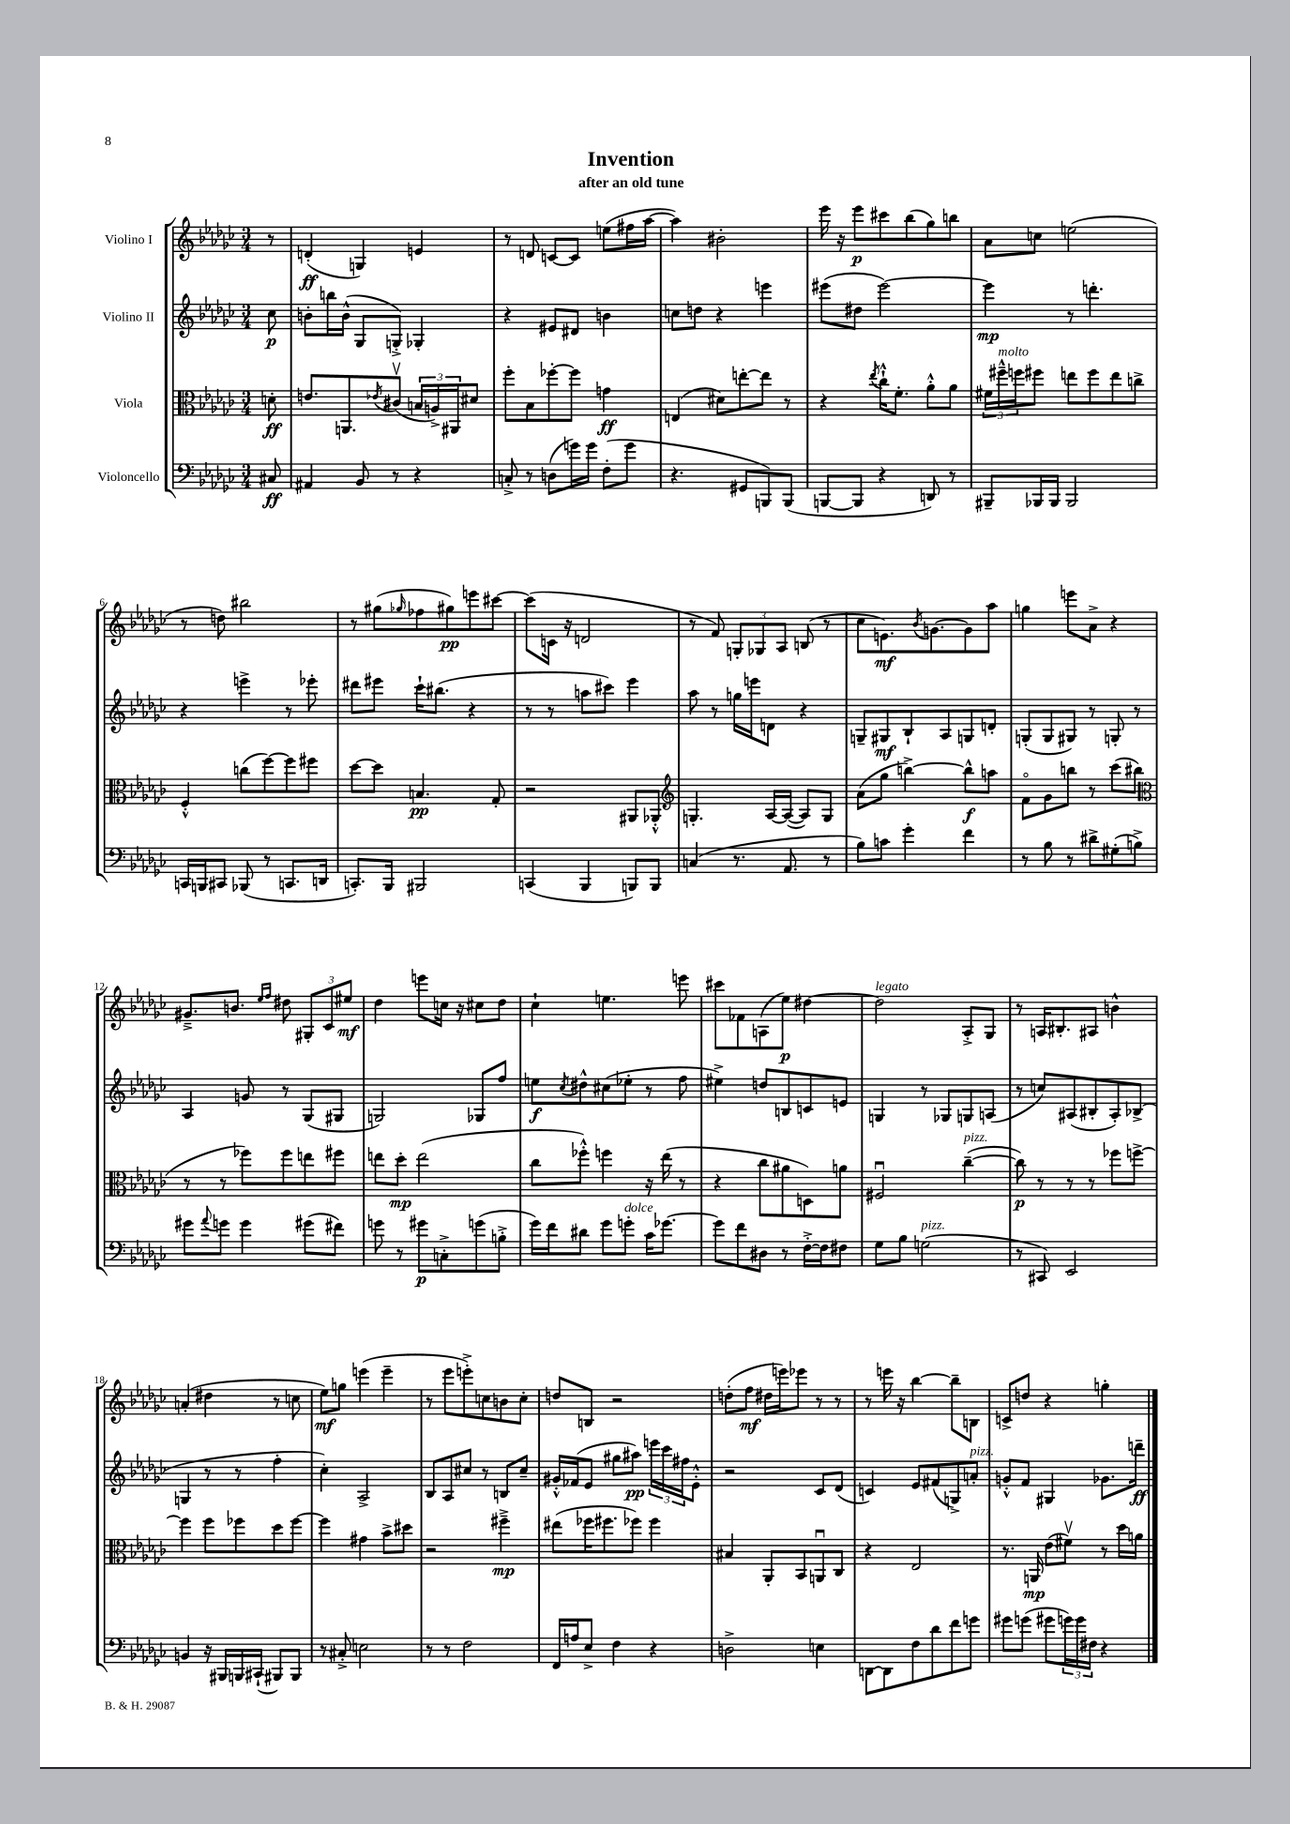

**kern	**kern	**kern	**kern
*staff4	*staff3	*staff2	*staff1
*clefF4	*clefC3	*clefG2	*clefG2
*k[b-e-a-d-g-c-]	*k[b-e-a-d-g-c-]	*k[b-e-a-d-g-c-]	*k[b-e-a-d-g-c-]
*M3/4	*M3/4	*M3/4	*M3/4
8C#	8d'	8cc-	8r
=	=	=	=
4AA#	8.e	8b'	(4d'
.	.	16bb	.
.	8.AA	(16b^^	.
8BB-	.	8G-	4G)
.	8qe-	.	.
8r	(8c#v	8G'^)	.
4r	24B	4G-'	4e
.	24A^)	.	.
.	24AA#	.	.
.	8d#	.	.
=	=	=	=
8C'^	8ff'	4r	8r
8r	8B-	.	8d
(8D	[8ff-'	8e#	[8c
16g)	8ff-]	8d#	8c]
16g	.	.	.
(8F'	4g	4b	(8ee
8g	.	.	16ff#
.	.	.	[16aa-
=	=	=	=
4.r	(4E	8cc	4aa-])
.	.	8dd	.
.	8d#)	4r	2b#'
8GG#	[8ee'	.	.
8BBB)	8ee]	4eee	.
(8BBB	8r	.	.
=	=	=	=
[8BBB	4r	(8eee#	16eee-
.	.	.	16r
8BBB]	.	8dd#	8eee-
.	8qee-	.	.
4r	16cc-`^^	[2eee#)	8ccc#
.	8.f'	.	.
.	.	.	(8bb-
8DD)	8a-'^^	.	8gg-)
8r	8a-	.	8bb
=	=	=	=
8BBB#~	24f#	4eee#]	8a-
.	24ff#~^^	.	.
.	24ff	.	.
16BBB-	8ff#	.	8cc
16BBB-	.	.	.
2BBB-	8ee	8r	(2ee
.	8ff#	4.ddd'	.
.	8ee	.	.
.	8cc^	.	.
=	=	=	=
16CC	4F'^^	4r	8r
16BBB	.	.	.
8CC#	.	.	8dd)
(8BBB-	(8cc	4eee^	2bb#
8r	[8ff)	.	.
8.CC	8ff]	8r	.
.	8ff#	8eee-'	.
16DD	.	.	.
=	=	=	=
8.CC')	[8dd-	8ddd#	8r
.	8dd-]	8eee#	(8gg#
16BBB-	.	.	.
.	.	.	16qqgg-
2BBB#	4.B	16ccc-`	8ff-
.	.	(8.bb#	.
.	.	.	8gg#)
.	.	4r	8eee
.	8G-'	.	[8ccc#
=	=	=	=
(4CC	2r	8r	(8ccc#]
.	.	8r	16c
.	.	.	16r
4BBB-	.	8aa	2d
.	.	8ccc#)	.
8BBB)	8AA#	4eee-	.
8BBB	8AA-'^^	.	.
=	=	=	=
*	*clefG2	*	*
(4C	4.G'	8aa-	8r
.	.	8r	8f)
8.r	.	16gg	12G'
.	.	16eee	.
.	.	.	12G-
.	[16A-	8d	.
.	.	.	12A-
8.AA-	(16A-_	.	.
.	8A-])	4r	(8B
8r	8G	.	8r
=	=	=	=
8B-)	(8a-	8G~	8cc-
8c	8gg-	8G#	8.e)
4g-'	[4bb^)	8B-`	.
.	.	.	8qb-
.	.	.	[8.g
.	.	8A-	.
4f	8bb^^]	8G	8g]
.	8aa	8d'	8aa-
=	=	=	=
8r	8fo	(8G'	4gg
8B-	8g-	8G	.
8r	8bb	8G#)	8eee
8d#^	8r	8r	8a-^
(8G#'	(8ccc-	8G'	4r
8B^)	8bb#	8r	.
=	=	=	=
*	*clefC3	*	*
8g#	8r	4A-	8.g#~^
8qqa-	.	.	.
8g	8r	.	.
.	.	.	8.b
4g	8ff-)	8g	.
.	.	.	16qqee-
.	.	.	16qqff
.	8ff-	8r	8dd#
(8g#	8ee	(8G-	12G#'
.	.	.	12c-
8f#)	8ff#	8G#	.
.	.	.	12ee#
=	=	=	=
8g	8ee	2G)	4dd-
8r	8dd-'	.	.
8g#	(2ee	.	8eee
8C'^	.	.	16cc
.	.	.	16r
(8g	.	8G-	8cc#
8B'^	.	8ff	8dd-
=	=	=	=
16g-)	8cc-	8ee	4cc-`
16f	.	.	.
.	.	8qcc-	.
8d#	8ff-'^^)	8dd#^^	.
8g-	4ff	(8cc#	4.ee
8g'	.	8ee-'	.
16c-	16r	8r	.
[8.g-	(16ee-	.	.
.	8r	8ff	8eee
=	=	=	=
8g-]	4r	4ee#^)	8ccc#
8f	.	.	8f-
8D#	8cc-	8dd	(8A
8r	8a#	8B	8ee-)
[16F'^	8D)	8c	[4dd#
16F]	.	.	.
8F#	8a	8e	.
=	=	=	=
8G-	2F#u	4G	2dd#]
8B-	.	.	.
(2G	.	8r	.
.	.	8G-	.
.	([4cc-~	8G	8A-'^
.	.	(8A	8G-
=	=	=	=
8r	8cc-])	8r	8r
8CC#)	8r	8cc)	16A
.	.	.	8.B#'
2EE-	8r	(8A#	.
.	8r	8B#'	8A#
.	8ff-	8A#')	4b^^
.	[8ff^	(8B-^	.
=	=	=	=
4BB	4ff]	4G	(4a'
16r	8ff	8r	4dd#
16BBB#	.	.	.
16BBB	8ff-	8r	.
(16CC#`	.	.	.
8BBB#)	8dd-	4ff'	8r
8BBB#	[8ff-	.	8cc
=	=	=	=
8r	4ff-]	4cc-')	8ee-)
8C#'^	.	.	8gg
2E	4g#	2A-^	(4eee
.	8b-^	.	4eee~
.	8dd#	.	.
=	=	=	=
8r	2r	8B-	8r
8r	.	8A-	8eee-
2F	.	8cc#	8eee'^)
.	.	8r	8cc
.	4ff#~^	8B	8b
.	.	8cc#~	8cc'
=	=	=	=
16FF	(8ee#	16g#'^^	8dd
16A	.	(16f-	.
8E-^	16ff-	8e-	8B
.	8.ff#	.	.
4F	.	8gg#	2r
.	8ff-)	8aa#)	.
4r	4ff-	24eee	.
.	.	24ccc-	.
.	.	24ff#	.
.	.	8e-'^^	.
=	=	=	=
2D^	4B#	2r	(8dd'
.	.	.	8ff
.	8AA-'	.	16dd#
.	.	.	16eee)
.	8BB-	.	8eee-
4E	8AAu	8c-	8r
.	8C-	(8d-	8r
=	=	=	=
[8DD	4r	4c)	8r
8DD]	.	.	16eee
.	.	.	16r
8F	2E-	8e-	[4bb-
8d-	.	(8f#	.
8f	.	8G^)	8bb-~]
8g	.	8a'	8B
=	=	=	=
8g#	8.r	8g'^^	8c^
(8g	.	8f	8dd
.	16AA	.	.
8g#	(8e-	4G#	4r
24g)	8f#v)	.	.
24g	.	.	.
24F#	.	.	.
4r	8r	8.g-	4gg'
.	16dd-	.	.
.	16a	16ddd~	.
==	==	==	==
*-	*-	*-	*-
